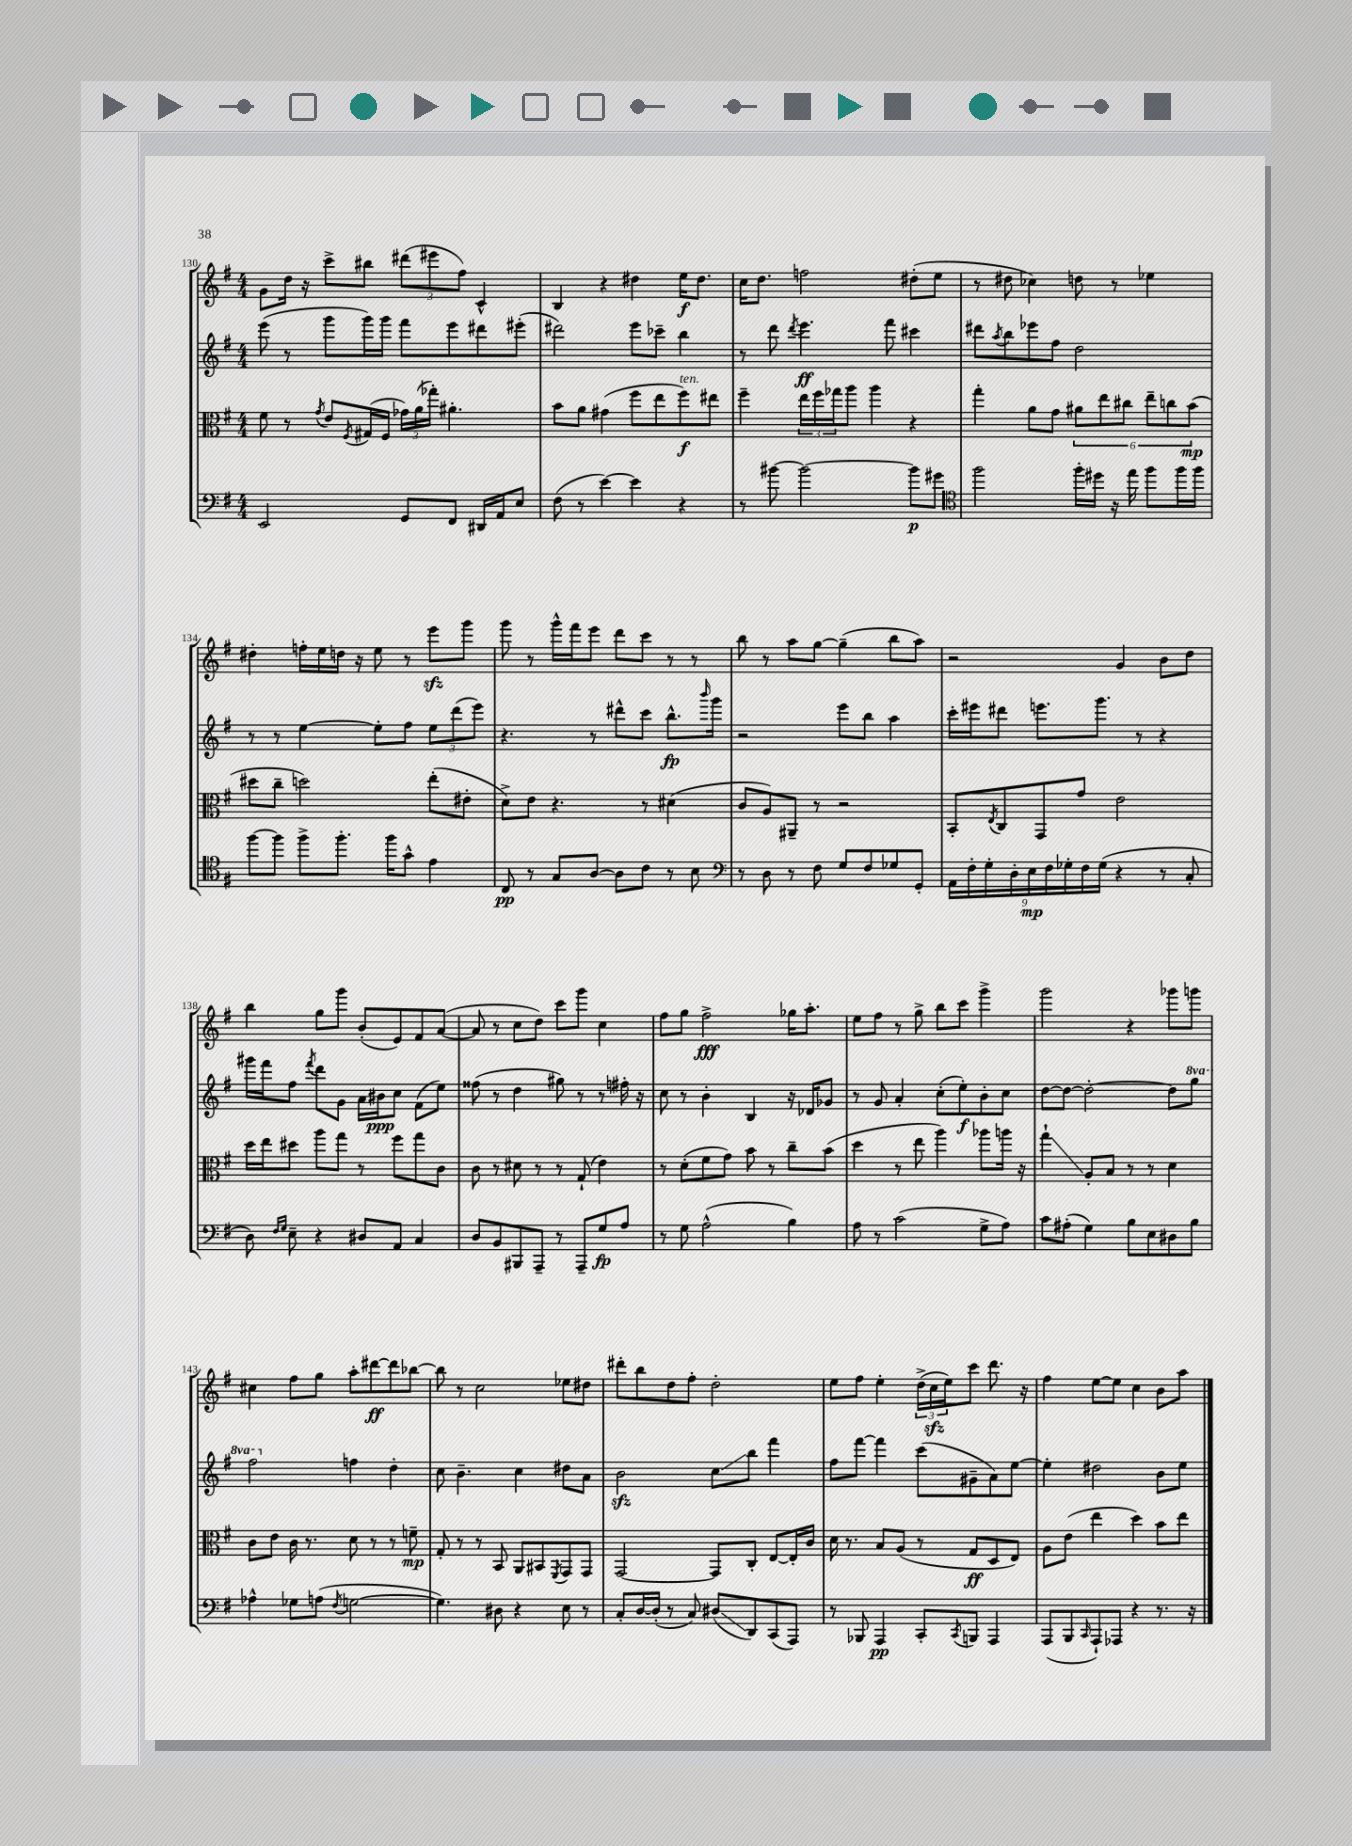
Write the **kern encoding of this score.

**kern	**kern	**kern	**kern
*staff4	*staff3	*staff2	*staff1
*clefF4	*clefC3	*clefG2	*clefG2
*k[f#]	*k[f#]	*k[f#]	*k[f#]
*M4/4	*M4/4	*M4/4	*M4/4
2EE	8f#	(8eee	8g
.	8r	8r	16dd
.	.	.	16r
.	8qg	.	.
.	8e	8ggg	8ccc^
.	8qF#	.	.
.	(16G#	16ggg)	8bb#
.	16F#	16ggg	.
8GG	24g-)	8fff#	(12ddd#
.	(24a	.	.
.	24gg-')	.	12eee#
8FF#	4.a#'	8eee	.
.	.	.	12ff#)
16DD#	.	8ddd#	4c^^
16AA	.	.	.
8E	.	(8eee#'	.
=	=	=	=
(8F#	8b	2ddd#)	4B
8r	8a	.	.
[4e)	(4g#	.	4r
4e]	8ff#	8eee	4dd#
.	8ee	8ccc-~	.
4r	8ff#)	4bb	16ee
.	.	.	8.dd#
.	8ee#	.	.
=	=	=	=
8r	4ff#~	8r	16cc
.	.	.	8.dd
[8b#	.	8ddd	.
.	.	8qddd	.
2b#_	24ee	4.eee	2ff
.	24ff#	.	.
.	24gg-	.	.
.	8aa	.	.
.	4aa	.	.
.	.	8fff#	.
8b#]	4r	4ccc#	(8dd#'
8g#	.	.	8ee
=	=	=	=
*clefC4	*	*	*
2ff#	4gg'	8ddd#	8r
.	.	8qaa	.
.	.	8bb	8dd#
.	8a	8eee-	4cc-)
.	8g	8ff#	.
16ff#'	12a#	2dd	8dd
16dd#	.	.	.
.	12ee	.	.
16r	.	.	8r
.	12cc#	.	.
16ee	.	.	.
8ff#	12ee~	.	4ee-
.	12cc	.	.
16ff#	.	.	.
.	(12b	.	.
16ff#	.	.	.
=	=	=	=
[8ff#	8dd#	8r	4dd#'
8ff#]	8cc~	8r	.
8ff#^	2dd)	[4ee	16ff'
.	.	.	16ee
8.ff#'	.	.	16dd
.	.	.	16r
.	.	8ee']	8ee
16ff#	.	.	.
8g^^	.	8ff#	8r
4e	(8ee'	12ee	8eee
.	.	(12ddd	.
.	8e#'	.	8ggg
.	.	12eee)	.
=	=	=	=
8C	8d^)	4.r	8ggg
8r	8e	.	8r
8G	4.r	.	16ggg^^
.	.	.	16fff#
[8A	.	8r	8eee
8A]	.	8ddd#^^	8ddd
8c	8r	8ccc	8ccc
8r	(4d#	8.bb^^	8r
8B	.	.	8r
.	.	16qqbbb	.
.	.	16ggg	.
=	=	=	=
*clefF4	*	*	*
8r	8c	2r	8bb
8D	8A)	.	8r
8r	8AA#~	.	8aa
8F#	8r	.	[8gg
8G	2r	8eee	(4gg~]
8F#	.	8bb	.
8G-	.	4aa	8bb
8GG'	.	.	8aa)
=	=	=	=
18AA	8BB'	16ccc'	2r
18F#'	.	.	.
.	.	16eee#	.
18G'	.	.	.
.	8qE	.	.
.	8C	8ddd#	.
18D'	.	.	.
18E	.	.	.
.	8GG	8.eee	.
18F#	.	.	.
18G-'	.	.	.
.	8g	.	.
18F#	.	.	.
.	.	8.ggg	.
(18G-	.	.	.
4r	2e	.	4g
.	.	8r	.
8r	.	4r	8b
8C'	.	.	8dd
=	=	=	=
8D)	16dd	16ggg#	4bb
.	16ee	16fff#	.
16qqF#	.	.	.
16qqG	.	.	.
8E~	8dd#	8ff#	.
.	.	8qfff#	.
4r	8aa	8ddd	8gg
.	8gg	8g	8ggg
8D#	8r	16a	(8b'
.	.	16b#	.
8AA	8ff#	8cc	8e)
4C	8gg	(8f#	8f#
.	8c	8ee)	([8a
=	=	=	=
8D	8c	(8ff##	8a]
8BB	8r	8r	8r
8BBB#	8d#	4dd	8cc
8AAA~	8r	.	8dd)
8r	8r	8gg#)	8ccc
8AAA~	(8G`	8r	8ggg
8G	4e)	8r	4cc
8A	.	16ff#'	.
.	.	16r	.
=	=	=	=
8r	8r	8cc	8ff#
8G	(8d'	8r	8gg
(2A^^	8f#	4b'	2ff#^
.	8g)	.	.
.	8b	4B	.
.	8r	.	.
4B)	8cc~	16r	16gg-
.	.	16d-	8.aa'
.	(8b	8g-	.
=	=	=	=
8A	4dd	8r	8ee
8r	.	8g	8ff#
(2c	8r	4a'	8r
.	8ee	.	8gg^
.	4aa)	(8cc'	8bb
.	.	8ee')	8ccc
8G^	8aa-	8b'	4ggg^
8A)	16aa	8cc	.
.	16r	.	.
=	=	=	=
8c	4gg`	[8dd	2ggg
(8A#'	.	8dd_	.
4G)	8A'	2dd'_	.
.	8B	.	.
8B	8r	.	4r
8E	8r	.	.
8D#	4d	8dd]	8ggg-
8B	.	8ggg	8ggg
=	=	=	=
4A-^^	8c	2fff#	4cc#
.	8e	.	.
8G-	16c	.	8ff#
.	8.r	.	.
(8A	.	.	8gg
8qF#	.	.	.
[2G	8d	4ff	8aa'
.	8r	.	[8ddd#
.	8r	4dd'	8ddd#]
.	8f~	.	[8bb-
=	=	=	=
4.G])	8G'	8cc	8bb-]
.	8r	4.b~	8r
.	8r	.	2cc
8D#	8BB	.	.
4r	8AA	4cc	.
.	8BB#	.	.
.	8qFF#	.	.
8E	8GG	8dd#	8ee-
8r	8GG	8a	8dd#
=	=	=	=
8C'	[2GG	2b	8ddd#'
[16D	.	.	8bb
(16D']	.	.	.
8r	.	.	8dd
8C)	.	.	8ff#'
(8D#	8GG]	8cc	2dd'
8DD)	8C'	8bb	.
(8CC	[8E	4fff#	.
8AAA)	16E']	.	.
.	16c	.	.
=	=	=	=
8r	16d	8ff#	8ee
.	8.r	.	.
8BBB-	.	[8fff#	8ff#
4AAA	8B	4fff#]	4ee'
.	(8A	.	.
8CC'	8r	(8ccc	(24dd^
.	.	.	24cc
.	.	.	24ee)
8qCC	.	.	.
8BBB	8G	8g#~	8ccc
4AAA	8D	8a)	8.ddd
.	8E)	[8ee	.
.	.	.	16r
=	=	=	=
(8AAA	8A	4ee']	4ff#
8BBB	(8e	.	.
16qqCC	.	.	.
8AAA`)	4ee	2dd#	[8ee
8AAA-	.	.	8ee]
4r	4dd)	.	4cc
8.r	8b	8b	8b
.	8ee	8ee	8aa
16r	.	.	.
==	==	==	==
*-	*-	*-	*-
